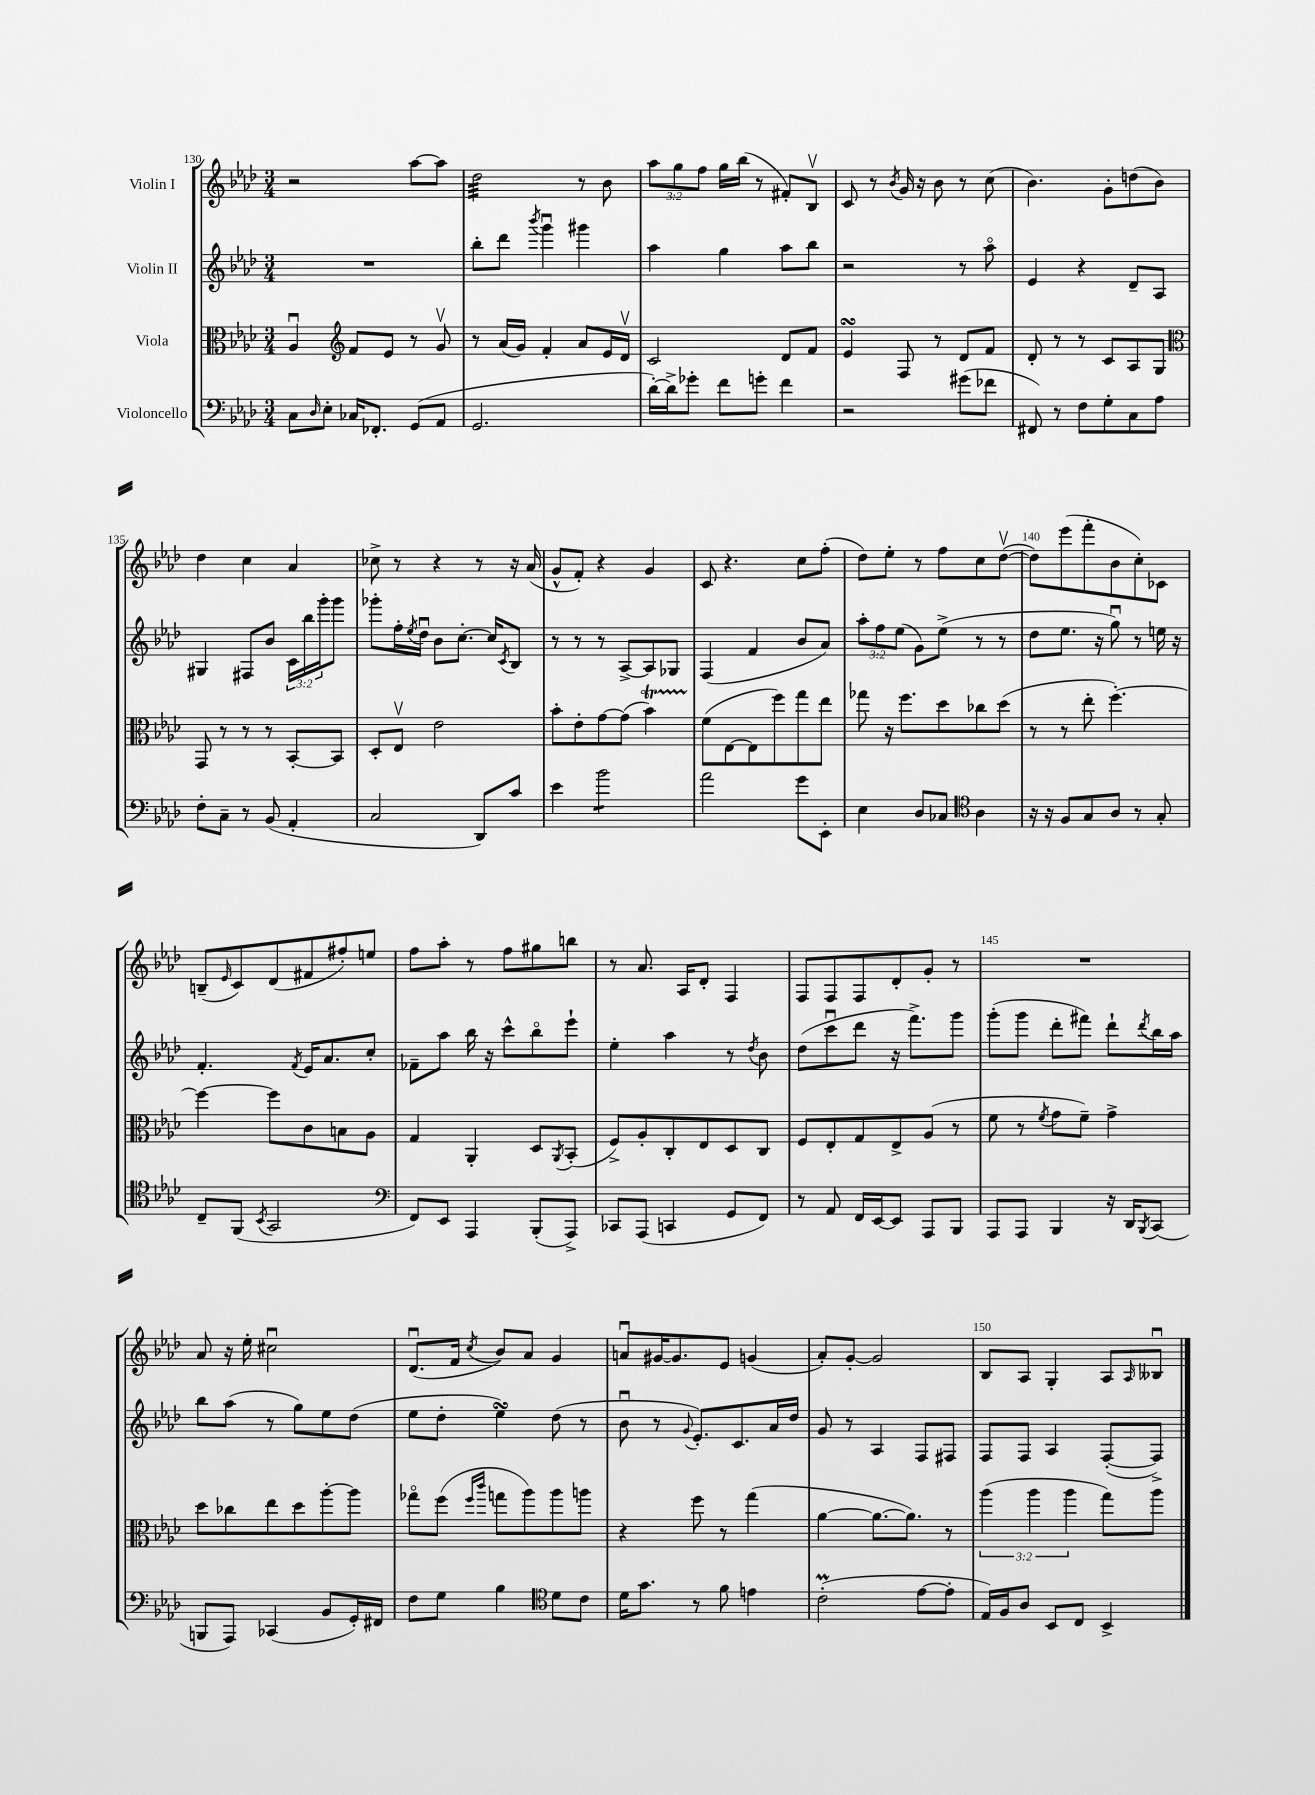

**kern	**kern	**kern	**kern
*part4	*part3	*part2	*part1
*staff4	*staff3	*staff2	*staff1
*I"Violoncello	*I"Viola	*I"Violin II	*I"Violin I
*clefF4	*clefC3	*clefG2	*clefG2
*k[b-e-a-d-]	*k[b-e-a-d-]	*k[b-e-a-d-]	*k[b-e-a-d-]
*M3/4	*M3/4	*M3/4	*M3/4
=130	=130	=130	=130
8C\L	4A-u/	2.r	2r
16qqD-/	.	.	.
8E-'\J	.	.	.
*	*clefG2	*	*
16C-X/KL	8f/L	.	.
8.FF-X'/J	.	.	.
.	8e-/J	.	.
(8GG/L	8r	.	[8aa-\L
8AA-/J	8gv/	.	8aa-\J]
=131	=131	=131	=131
*	*	*	*tremolo
2.GG/	8r	8bb-'\L	32dd-\LLL
.	.	.	32dd-\
.	.	.	32dd-\
.	.	.	32dd-\
.	(16a-/LL	8ddd-\J	32dd-\
.	.	.	32dd-\
.	16g/JJ)	.	32dd-\
.	.	.	32dd-\
.	.	8qbbb-/	.
.	4f'/	4gggu\	32dd-\
.	.	.	32dd-\
.	.	.	32dd-\
.	.	.	32dd-\
.	.	.	32dd-\
.	.	.	32dd-\
.	.	.	32dd-\
.	.	.	32dd-\JJJ
*	*	*	*Xtremolo
.	8a-/L	4ggg#X\	8r
.	16e-/L	.	8b-\
.	16d-v/JJ	.	.
=132	=132	=132	=132
[16d-'\LL)	2c/	4aa-\	12aa-\L
16d-^\J]	.	.	.
.	.	.	12gg\
8g-X'\J	.	.	.
.	.	.	12ff\J
8f\L	.	4gg\	16gg\LL
.	.	.	(16bb-\JJ
8gn'\J	.	.	8r
4f\	8d-/L	8aa-\L	8f#X'/L)
.	8f/J	8bb-\J	8B-v/J
=133	=133	=133	=133
2r	4e-sSSS/	2r	8c/
.	.	.	8r
.	.	.	8qb-/
.	8F/	.	16g/
.	.	.	16r
.	8r	.	8b-\
(8g#X\L	8d-/L	8r	8r
8f-X\J	8f/J	8aa-\	(8cc\
=134	=134	=134	=134
8FF#X/)	8d-'/	4e-/	4.b-\)
8r	8r	.	.
8F\L	8r	4r	.
8G'\	8c/L	.	8g'\L
8C\	8A-/	8d-~/L	(8ddn\
8A-\J	8G/J	8A-/J	8b-\J)
!!LO:LB:g=z
=135	=135	=135	=135
*	*clefC3	*	*
8F'\L	8GG/	4G#X/	4dd-\
8C~\J	8r	.	.
8r	8r	8F#X/L	4cc\
(8BB-/	8r	8b-/J	.
4AA-'/	[8BB-'/L	24c\LL	4a-/
.	.	24bb-\	.
.	.	24ggg'\J	.
.	8BB-/J]	8ggg\J	.
=136	=136	=136	=136
2C/	8D-'/L	8ggg-X'\L	8cc-X^\
.	8E-v/J	16ff'\L	8r
.	.	8qee-/	.
.	.	16dd-u\JJ	.
.	2e-\	8b-\L	4r
.	.	[8.cc'\J	.
8DD-/L)	.	.	8r
.	.	16cc/KL]	.
.	.	8qc/	.
8c/J	.	8B-/J	16r
.	.	.	(16a-/
=137	=137	=137	=137
4e-\	8b-'\L	8r	8g^^/L
.	8e-'\	8r	8f'/J)
*tremolo	*	*	*
8b-\L	[8g\	8r	4r
8b-\	(8g\J]	[8A-^/L	.
8b-\	4b-T\)	8A-/]	4g/
8b-\J	.	8G-X/J	.
*Xtremolo	*	*	*
=138	=138	=138	=138
2a-\	(8f\L	(4F/	8c/
.	[8E-\	.	4.r
.	8E-\]	4f/	.
.	8ff\)	.	.
8g\L	8gg\	8b-/L	8cc\L
8EE-'\J	8ee-\J	8a-/J)	(8ff'\J
=139	=139	=139	=139
4E-\	8gg-X\	12aa-'\L	8dd-\L)
.	.	12ff\	.
.	16r	.	8ee-'\J
.	.	(12ee-\J	.
.	8.ff\L	.	.
8D-/L	.	8g\L)	8r
8C-X/J	8dd-\	(8ee-^\J	8ff\L
*clefC4	*	*	*
4A-\	8cc-X\	8r	8cc\
.	(8dd-\J	8r	([8dd-v\J
=140	=140	=140	=140
16r	8r	8dd-\L	8dd-\L])
16r	.	.	.
8F/L	8r	8.ee-\J	(8eee-\
8G/	8ee-'\	.	8fff'\
.	.	16r	.
8A-/J	[4.ff'\)	8ggu\)	8b-\
8r	.	8r	8cc'\)
8G'/	.	16een\	8c-X\J
.	.	16r	.
!!LO:LB:g=z
=141	=141	=141	=141
8C~/L	4ff\_	4.f'/	(8Bn~/L
.	.	.	16qqe-/
(8FF/J	.	.	8c/)
8qBB-/	.	.	.
2GG/	8ff\L]	.	(8d-/
.	.	8qf/	.
.	8c\	16e-/KL	8f#X/
.	.	8.a-/	.
.	8Bn\	.	8ff#X'/)
.	8A-\J	8cc'/J	8een/J
=142	=142	=142	=142
*clefF4	*	*	*
8FF/L)	4G/	8f-X~\L	8ff\L
8EE-/J	.	8aa-\J	8aa-'\J
4AAA-/	4AA-'/	16bb-\	8r
.	.	16r	.
.	.	8ccc^^\L	8ff\L
(8BBB-'/L	8D-/L	8bb-\	8gg#X\
.	8qAA-/	.	.
8AAA-^/J)	(8BB-'/J	8eee-`\J	8bbn\J
=143	=143	=143	=143
8CC-X/L	8F^/L)	4ee-'\	8r
(8AAA-/J	8A-'/	.	8.a-/
4CCn/	8C'/	4aa-\	.
.	.	.	16A-/KL
.	8E-/	.	8d-'/J
8GG/L	8D-/	8r	4F/
.	.	8qdd-/	.
8FF/J)	8C/J	8b-\	.
=144	=144	=144	=144
8r	8F/L	(8dd-\L	8F/L
8AA-/	8E-'/	8cccu\	8F/
16FF/LL	8G/	8ddd-\J	8F/
[16EE-/J	.	.	.
8EE-/J]	8E-^/	16r	8d-'/
.	.	8.fff^\L)	.
8AAA-/L	(8A-/J	.	8g'/J
8BBB-/J	8r	8ggg\J	8r
=145	=145	=145	=145
8AAA-/L	8f\	(8ggg'\L	2.r
8AAA-/J	8r	8ggg\J	.
.	8qf/	.	.
4BBB-/	8g\L	8ddd-'\L	.
.	8f~\J)	8fff#X\J)	.
16r	4g^\	8ddd-`\L	.
16DD-/KL	.	.	.
8qBBB-/	.	8qddd-/	.
(8CC/J	.	16bb-\L	.
.	.	16aa-\JJ	.
!!LO:LB:g=z
=146	=146	=146	=146
8BBBn/L	8dd-\L	8bb-\L	8a-/
8AAA-/J)	8cc-X\	(8aa-\J	16r
.	.	.	16ee-'\
(4CC-X/	8ee-\	8r	2cc#Xu\
.	8dd-\	8gg\L)	.
8BB-/L	[8aa-'\	8ee-\	.
16GG'/L)	8aa-\J]	(8dd-\J	.
16FF#X/JJ	.	.	.
=147	=147	=147	=147
8F\L	8gg-X\L	8ee-\L	(8.d-u/L
8G\J	(8ff\J	8dd-'\J	.
.	.	.	16f/Jk
.	16qqff/LL	.	.
.	16qqccc/JJ	.	8qcc/
4B-\	8ggn\L	4ee-sSSS\)	8b-/L)
.	8aa-\)	.	8a-/J
*clefC4	*	*	*
8d-\L	8aa-\	(8dd-\	4g/
8c\J	8aan\J	8r	.
=148	=148	=148	=148
16d-\KL	4r	8b-u\	8anu/L
8.g\J	.	.	.
.	.	8r	[16g#X/K
.	.	.	8.g#/]
.	.	8qqg/	.
8r	8ff\	8.e-'/L)	.
8f\	8r	.	8e-/J
.	.	8.c/	.
4en\	(4gg\	.	(4gn/
.	.	16a-/L	.
.	.	16dd-/JJ	.
=149	=149	=149	=149
(2cm'\	[4a-\	8g/	8a-'/L)
.	.	8r	[8g'/J
.	8.a-\L_	4A-/	2g/]
.	8.a-\J])	.	.
[8e-\L	.	8F/L	.
8e-'\J]	8r	8F#X/J	.
=150	=150	=150	=150
16E-/LL)	(6aa-\	8F/L	8B-/L
16F/J	.	.	.
8A-/J	.	8F/J	8A-/J
.	6aa-\	.	.
8BB-/L	.	4A-/	4G'/
.	6aa-\	.	.
8C/J	.	.	.
4BB-^/	8gg\L)	([8F'/L	8A-/L
.	.	.	16qqA-/
.	8aa-\J	8F^/J])	8B--Xu/J
==	==	==	==
*-	*-	*-	*-
